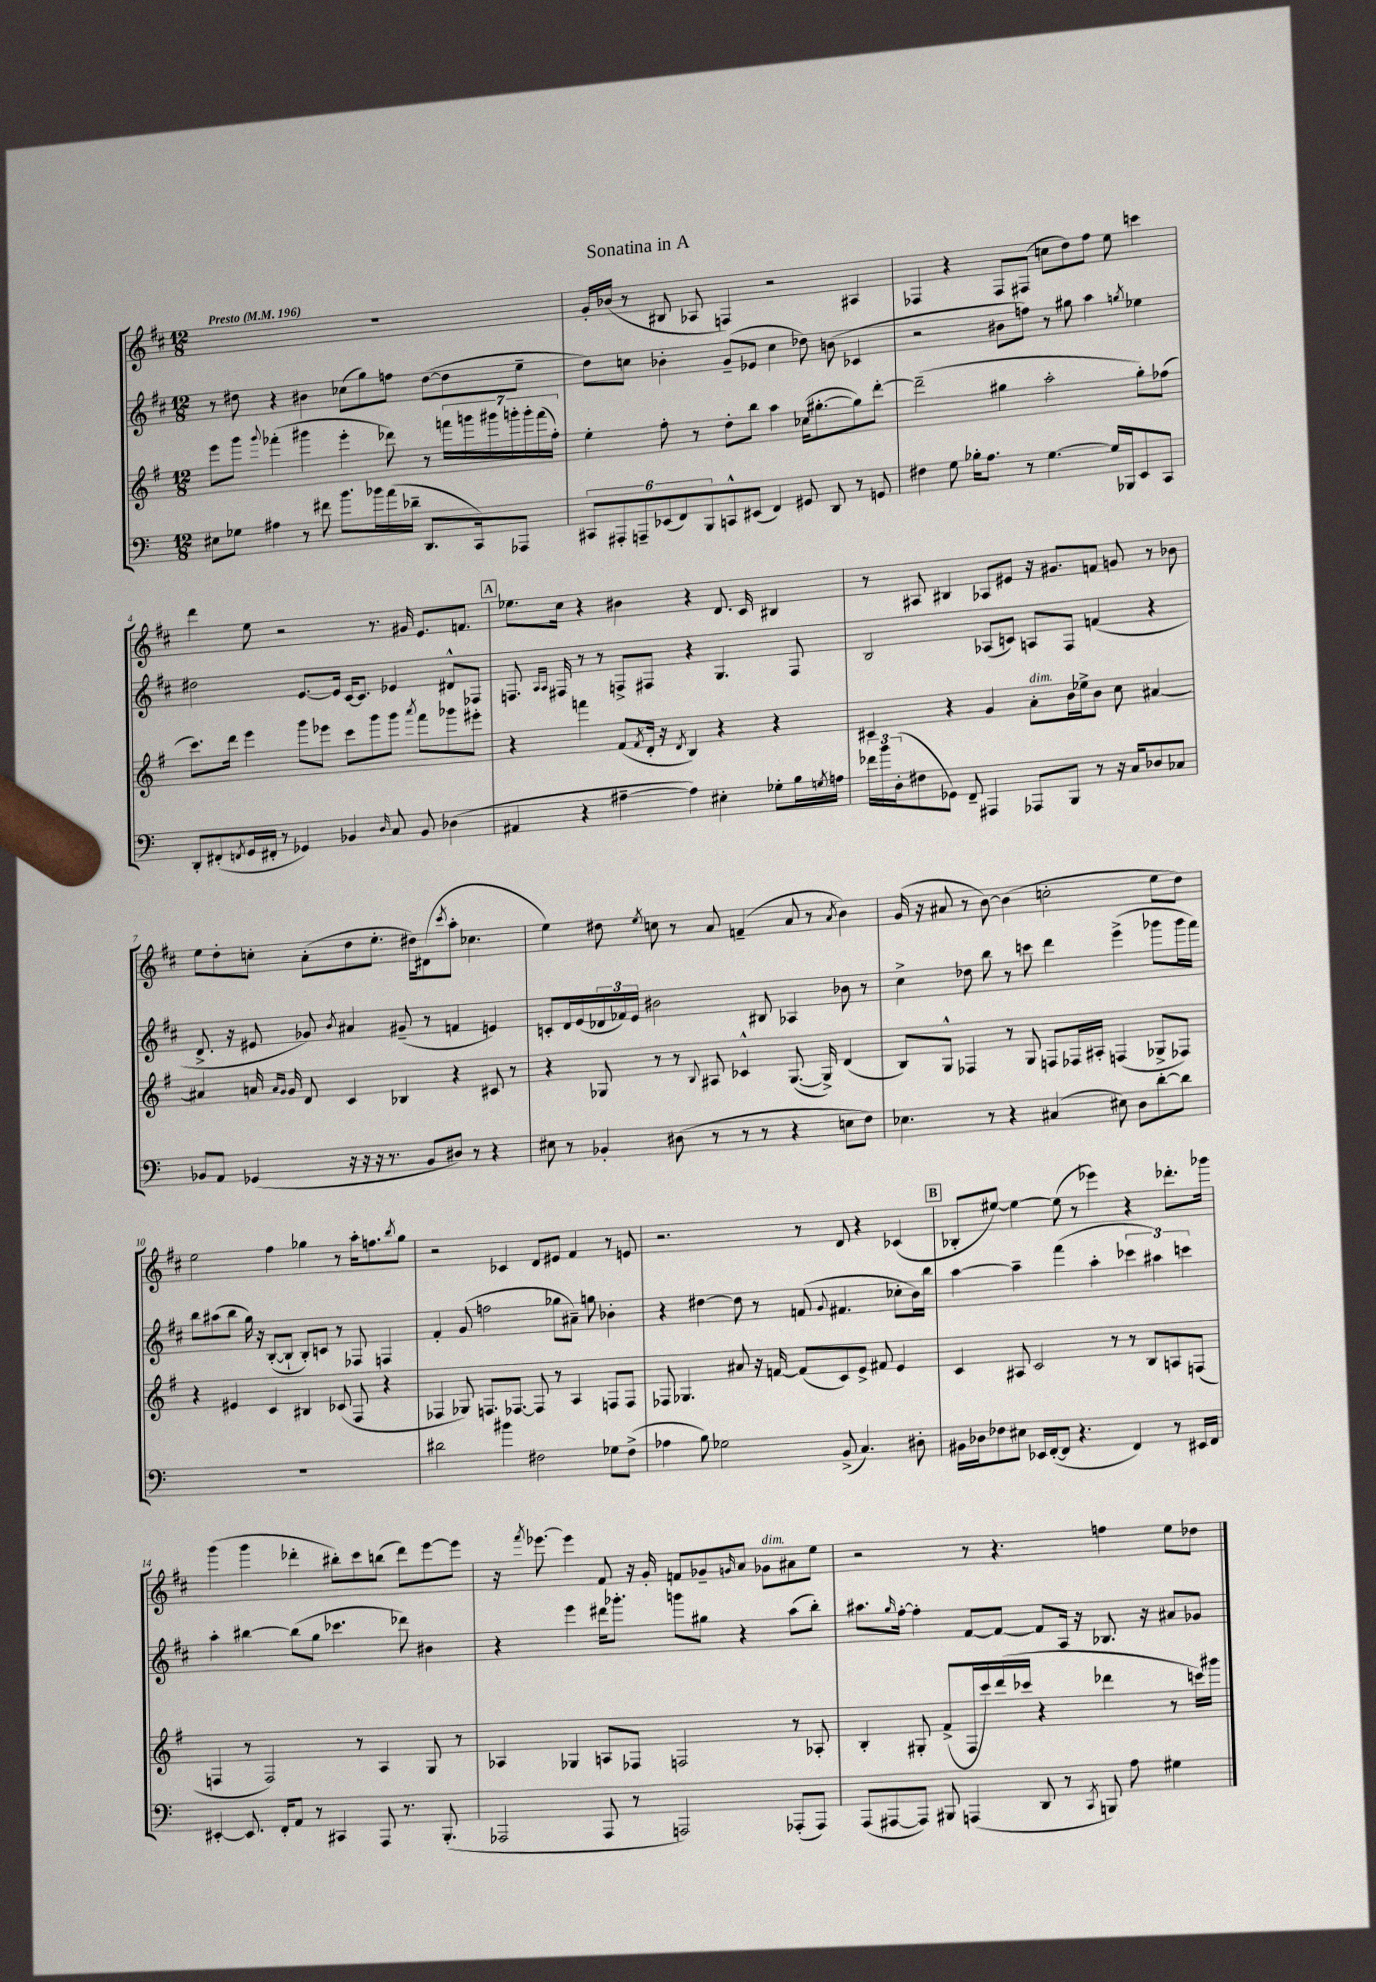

**kern	**kern	**kern	**kern
*part4	*part3	*part2	*part1
*staff4	*staff3	*staff2	*staff1
*clefF4	*clefG2	*clefG2	*clefG2
*k[]	*k[f#]	*k[f#c#]	*k[f#c#]
*M12/8	*M12/8	*M12/8	*M12/8
*MM196	*MM196	*MM196	*MM196
=1	=1	=1	=1
!	!	!	!LO:TX:a:B:t=Presto
8E#X\L	8eee\L	8r	1.r
8G-X\J	8ggg\J	8dd#X\	.
.	8qqggg/	.	.
4A#X\	(4fff-X'\	4r	.
8r	4ggg#X\	4b#X\	.
8f#X\	.	.	.
8.b\L	4eee'\	(8cc-X\L	.
.	.	8gg\)	.
16b-X\L	.	.	.
(16a\	8ddd-X\)	8ffn\J	.
16d-X~\JJ	.	.	.
8.DD/L	8r	([8dd#\L	.
.	28fffn\LL	8dd#\]	.
.	28gggn\	.	.
16CC/k)	.	.	.
.	28ggg#X\	.	.
.	28gggn'\	.	.
8AAA-X/J	.	8ee~\J	.
.	28ggg'\	.	.
.	(28fff\	.	.
.	28ff#'\JJ)	.	.
=2	=2	=2	=2
12CC#X/L	4ee'\	8dd\L)	16g'/LL
.	.	.	(16b-X/JJ
12AAA#X'/	.	.	.
.	.	8ccn\J	8r
12AAAn~/	.	.	.
(12EE-X/	8ff#'\	4b-X'\	8B#X/
12FF/)	.	.	.
.	8r	.	8A-X/
12BBB/	.	.	.
8CCn^^/	8dd'\L	(8g~/L	4Fn/)
(8EE#X/J	8bb\J	8e-X/J	.
4FF/)	4aa\	4cc\	2r
8GG#X/	(16cc-X\KL	8dd-X\)	.
.	[8.gg#X'\	.	.
8DD/	.	(8bn\	.
8r	8gg#\])	4c-X/	4A#X/
8GGn/	[8ddd'\J	.	.
=3	=3	=3	=3
4F#X\	(2ddd~\]	2r	4F-X/
8G\	.	.	4r
16B-X'\KL	.	.	.
8.A\J	.	.	.
.	4gg#X\	8b#X\L	8F-/L
8r	.	8ffn\J)	(8F#X/J
[4.G\	2aa'\	8r	8ccn\L
.	.	8gg#X\	8dd\)
.	.	4aa\	8ff#\J
16G/LL]	.	.	8ee\
16BBB-X/J	.	.	.
.	.	8qggn/	.
8EE/	8gg#'\L)	4ee-X\	4cccn\
8CC/J	(8ff-X\J	.	.
!!LO:LB:g=z
=4	=4	=4	=4
8DD'/L	8.ccc\L)	2dd#X\	4ddd\
(8FF#X'/	.	.	.
.	16ddd\Jk	.	.
8qFFn/	.	.	.
16GG/L	4eee\	.	8ee\
16FF#X'/JJ	.	.	.
8r	.	.	2r
4GG-X/)	8ggg\L	[8.e/L	.
.	8eee-X\J	.	.
.	.	16e/Jk]	.
4BB-X/	8ccc\L	[16c#/KL	.
.	.	8.c#/J]	.
.	8ggg\	.	8.r
16qqD/	.	.	.
8C/	8ggg\J	4e-X/	.
.	.	.	16g#X/
.	8qaaa/	.	.
8BB-/	8fff#\L	.	8.e/L
(4D-X\	8ggg-X\	8d#X^^/L	.
.	.	.	8.fn/J
.	8eee#X'\J	8F-X/J	.
!!LO:REH:place=s1:t=A
=5	=5	=5	=5
4AA#X/	4r	8.Fn/	8.ee-X\L
.	.	16qqA/LL	.
.	.	16qqA/JJ	.
.	.	16F#X/	16cc#\Jk
4r	4fffn\	8r	4r
.	.	8r	.
[4A#X~\	(8f#/L	8Fn^/L	4b#X\
.	8qf#/	.	.
.	16d'/Jk	8F#X/J	.
.	16r	.	.
.	8qd/	.	.
4A#\])	4B/)	4r	4r
4E#X'\	4r	4.G/	8.d/
.	.	.	16c#/
8G-X'\L	4r	.	4B#X/
16B\L	.	8F#/	.
8qGn/	.	.	.
16An\JJ	.	.	.
=6	=6	=6	=6
24f-X\LL	4c#X/	2B/	8r
24b\	.	.	.
(24D'\J	.	.	.
8F#X\	.	.	8A#X/
8GG-X\J)	4r	.	4B#X/
8FF~/	.	.	.
4AAA#X/	4g/	(8A-X/L	8A-X/L
.	.	8cn/J)	8e#X/J
!	!LO:TX:a:i:t=dim.	!	!
8AAA-X/L	8a'\L	8An/L	16r
.	.	.	8.g#X/L
8BBB/J	16b\L	8F#/J	.
.	16ee-X^\J	.	.
8r	8b\J	(4fn/	8fn/J
16r	8cc\	.	8gn/
16C/KL	.	.	.
8D-X/	[4a#X/	4r	8r
8C-X/J	.	.	8b-X\
!!LO:LB:g=z
=7	=7	=7	=7
8BB-X/L	4a#X/]	8.d^/	8ee\L
8AA/J	.	.	8dd'\
.	.	16r	.
(4GG-X/	16an/	8e#X/	8ccn'\J
.	16qqa/LL	.	.
.	16qqg/JJ	.	.
.	16g/	.	.
.	8d/	8g-X/)	(8a'\L
.	.	8qb/	.
16r	4c/	4a#X/	8dd\
16r	.	.	.
16r	.	.	8.ee'\J
8.r	.	.	.
.	4B-X/	(8g#X~/	.
.	.	.	16dd#X\KL)
8BB-/L	.	8r	(8d#X\
.	.	.	8qccc#/
8D#X/J)	4r	4fn/	8aa'\J
8r	.	.	4.cc-X\
4r	8c#X/	4en/)	.
.	8r	.	.
=8	=8	=8	=8
8E#X\	4r	8cn'/L	4ee\)
8r	.	16d/L	.
.	.	(16e/	.
4BB-X'/	8G-X/	24d-X/	8dd#X\
.	.	24f-X/)	.
.	.	24e/JJ	.
.	.	.	8qee/
.	8r	2b#X\	8ccn\
(8D#X\	8r	.	8r
.	8qqB/	.	.
8r	8A#X/	.	8a/
8r	4c-X^^/	.	(4fn~/
8r	.	8B#X/	.
4r	([8.G-/	4A-X/	8a/
.	.	.	8r
.	16G-^/])	.	.
.	.	.	8qa/
8En\L	(4d/	8b-X\	4b\)
8F\J)	.	8r	.
=9	=9	=9	=9
4.E-X\	8B/L)	4cc#^\	(16g/
.	.	.	16r
.	8G^^/J	.	8a#X/
.	4F-X/	8dd-X\	8r
8r	.	8bb\	[8b\)
4r	8r	8r	(4b\]
.	8G/	8cccn\	.
(4C#X/	8Fn/L	4ddd\	2ccn'\
.	16F-X/L	.	.
.	16A#X'/JJ	.	.
8E#X\)	(4Fn/	(4eee^\	.
8D\L	.	.	.
[8d'\	8G-X^/L	8ggg-X\L	8ee\L
8d\J]	8F-X/J)	16ggg-\L	8dd\J)
.	.	16fff#\JJ)	.
!!LO:LB:g=z
=10	=10	=10	=10
1.r	4r	8bb\L	2ee\
.	.	(8aa#X\	.
.	4e#X/	8bb\J	.
.	.	16gg\)	.
.	.	16r	.
.	4c/	([8B'/L	4ff#\
.	.	8B`/J]	.
.	4B#X/	8B'/L)	4gg-X\
.	.	8cn/J	.
.	(8c-X/	8r	8r
.	8F#/	8F-X/	16aa'\KL
.	.	.	8.ffn\
.	4r	4Fn/	.
.	.	.	8qbb/
.	.	.	8gg-\J
=11	=11	=11	=11
2d#X\	4F-X/	4f#'/	2r
.	8G-X/)	(8g/	.
.	8.Fn/L	2ffn\	.
4b#X\	.	.	4c-X/
.	[8.F-X/J	.	.
2F#X\	8F-/]	.	8d/L
.	8r	8gg-X\L	8e#X/J
.	4A/	8a#X~\J)	4f#/
.	.	8ggn\	.
8G-X\L	8Fn/L	4b-X'\	8r
(8F#^\J	8F/J	.	8en/
=12	=12	=12	=12
4A-X\	8F-X/	4r	2.r
.	4.G-X/	.	.
8B\)	.	[4dd#X\	.
2G-X\	.	.	.
.	8a#X/	8dd#\]	.
.	16r	8r	.
.	[16fn/	.	.
.	(8f/L]	(8fn/	8r
.	.	8qqg/	.
(8BB^/	8c/)	4.f#X/	8d/
4.C/)	8e^/J	.	4r
.	8f#X/	.	.
.	4e/	8cc-X'\L	(4c-X/
8D#X'\	.	16b\L)	.
.	.	16bb\JJ	.
!!LO:REH:place=s1:t=B
=13	=13	=13	=13
16BB#X\LL	4c/	[4aa\	8B-X'/L
16D-X\J	.	.	.
8F-X\	.	.	[8ee#X/J)
8E#X\J	8A#X/	4aa~\]	4ee#\_
16EE-X/LL	2c/	.	.
([16FF'/J	.	.	.
8FF/J]	.	(4fff#\	(8ee#\]
4.r	.	.	8r
.	.	4aa'\	4eee-X\)
.	8r	.	.
4FF/)	8r	6ccc-X\	4r
.	8B/L	.	.
.	.	6aa#X\)	.
8r	8An/	.	8.ddd-X'\L
.	.	6cccn\	.
16EE#X/LL	(8Fn/J	.	.
16FF/JJ	.	.	16ggg-X\Jk
!!LO:LB:g=z
=14	=14	=14	=14
[4EE#X'/	4Fn/	4aa'\	(4ggg\
8.EE#/]	8r	[4bb#X\	4ggg\
.	2F/)	.	.
16FF'/KL	.	.	.
8AA/J	.	(8bb#\L]	4ddd-X'\
8r	.	8gg\J	.
4CC#X/	.	4.ccc-X\	8bb#X'\L)
.	8r	.	8ccc#\
8AAA/	4A/	.	(8bbn\J
8.r	.	8ddd-X\)	8ddd-\L)
.	8G/	4b#X\	[8eee\
(8.BBB'/	.	.	.
.	8r	.	8eee\J]
=15	=15	=15	=15
2AAA-X/	4A-X/	4r	16r
.	.	.	8qfff#/
.	.	.	[8.eee-X\
.	4G-X/	4eee\	4eee-\]
8AAA-/	8An/L	16ddd#X\KL	8f#/
.	.	8.ggg-X'\J	.
8r	8F-X/J	.	16r
.	.	.	16g'/
2AAAn/)	2Fn/	8gggn\L	8fn/L
.	.	8gg#X\J	8g-X~/
.	.	.	16qqgn/
.	.	4r	8a/J
!	!	!	!LO:TX:a:i:t=dim.
.	.	.	8g-X\L
(8AAA-X'/L	8r	(8aa\L	8a#X\
8AAA-/J)	8A-X'/	8bb'\J)	8ee\J
=16	=16	=16	=16
(8AAA/L	4B'/	8.aa#X\L	2r
[8AAA#X/	.	.	.
.	.	16qqgg/	.
.	.	[16ff#'\Jk	.
8AAA#/J])	8G#X'/	4ff#'\]	.
8BBB#X/	(8f#^/L	.	.
(4AAAn/	16F#/L	[8f#/L	8r
.	16ccc/)	.	.
.	(16ddd/	8f#/J_	4.r
.	16ccc-X/JJ	.	.
8DD/	4r	8f#/L]	.
8r	.	16A/Jk	.
.	.	16r	.
8qCC/	.	.	.
8BBBn/)	4ddd-X\	8.B-X/	4ffn\
8A\	.	.	.
.	.	16r	.
4G#X\	8r	8a#X/L	8ee\L
.	16cccn\LL)	8g-X/J	8dd-X\J
.	16ggg#X\JJ	.	.
==	==	==	==
*-	*-	*-	*-
